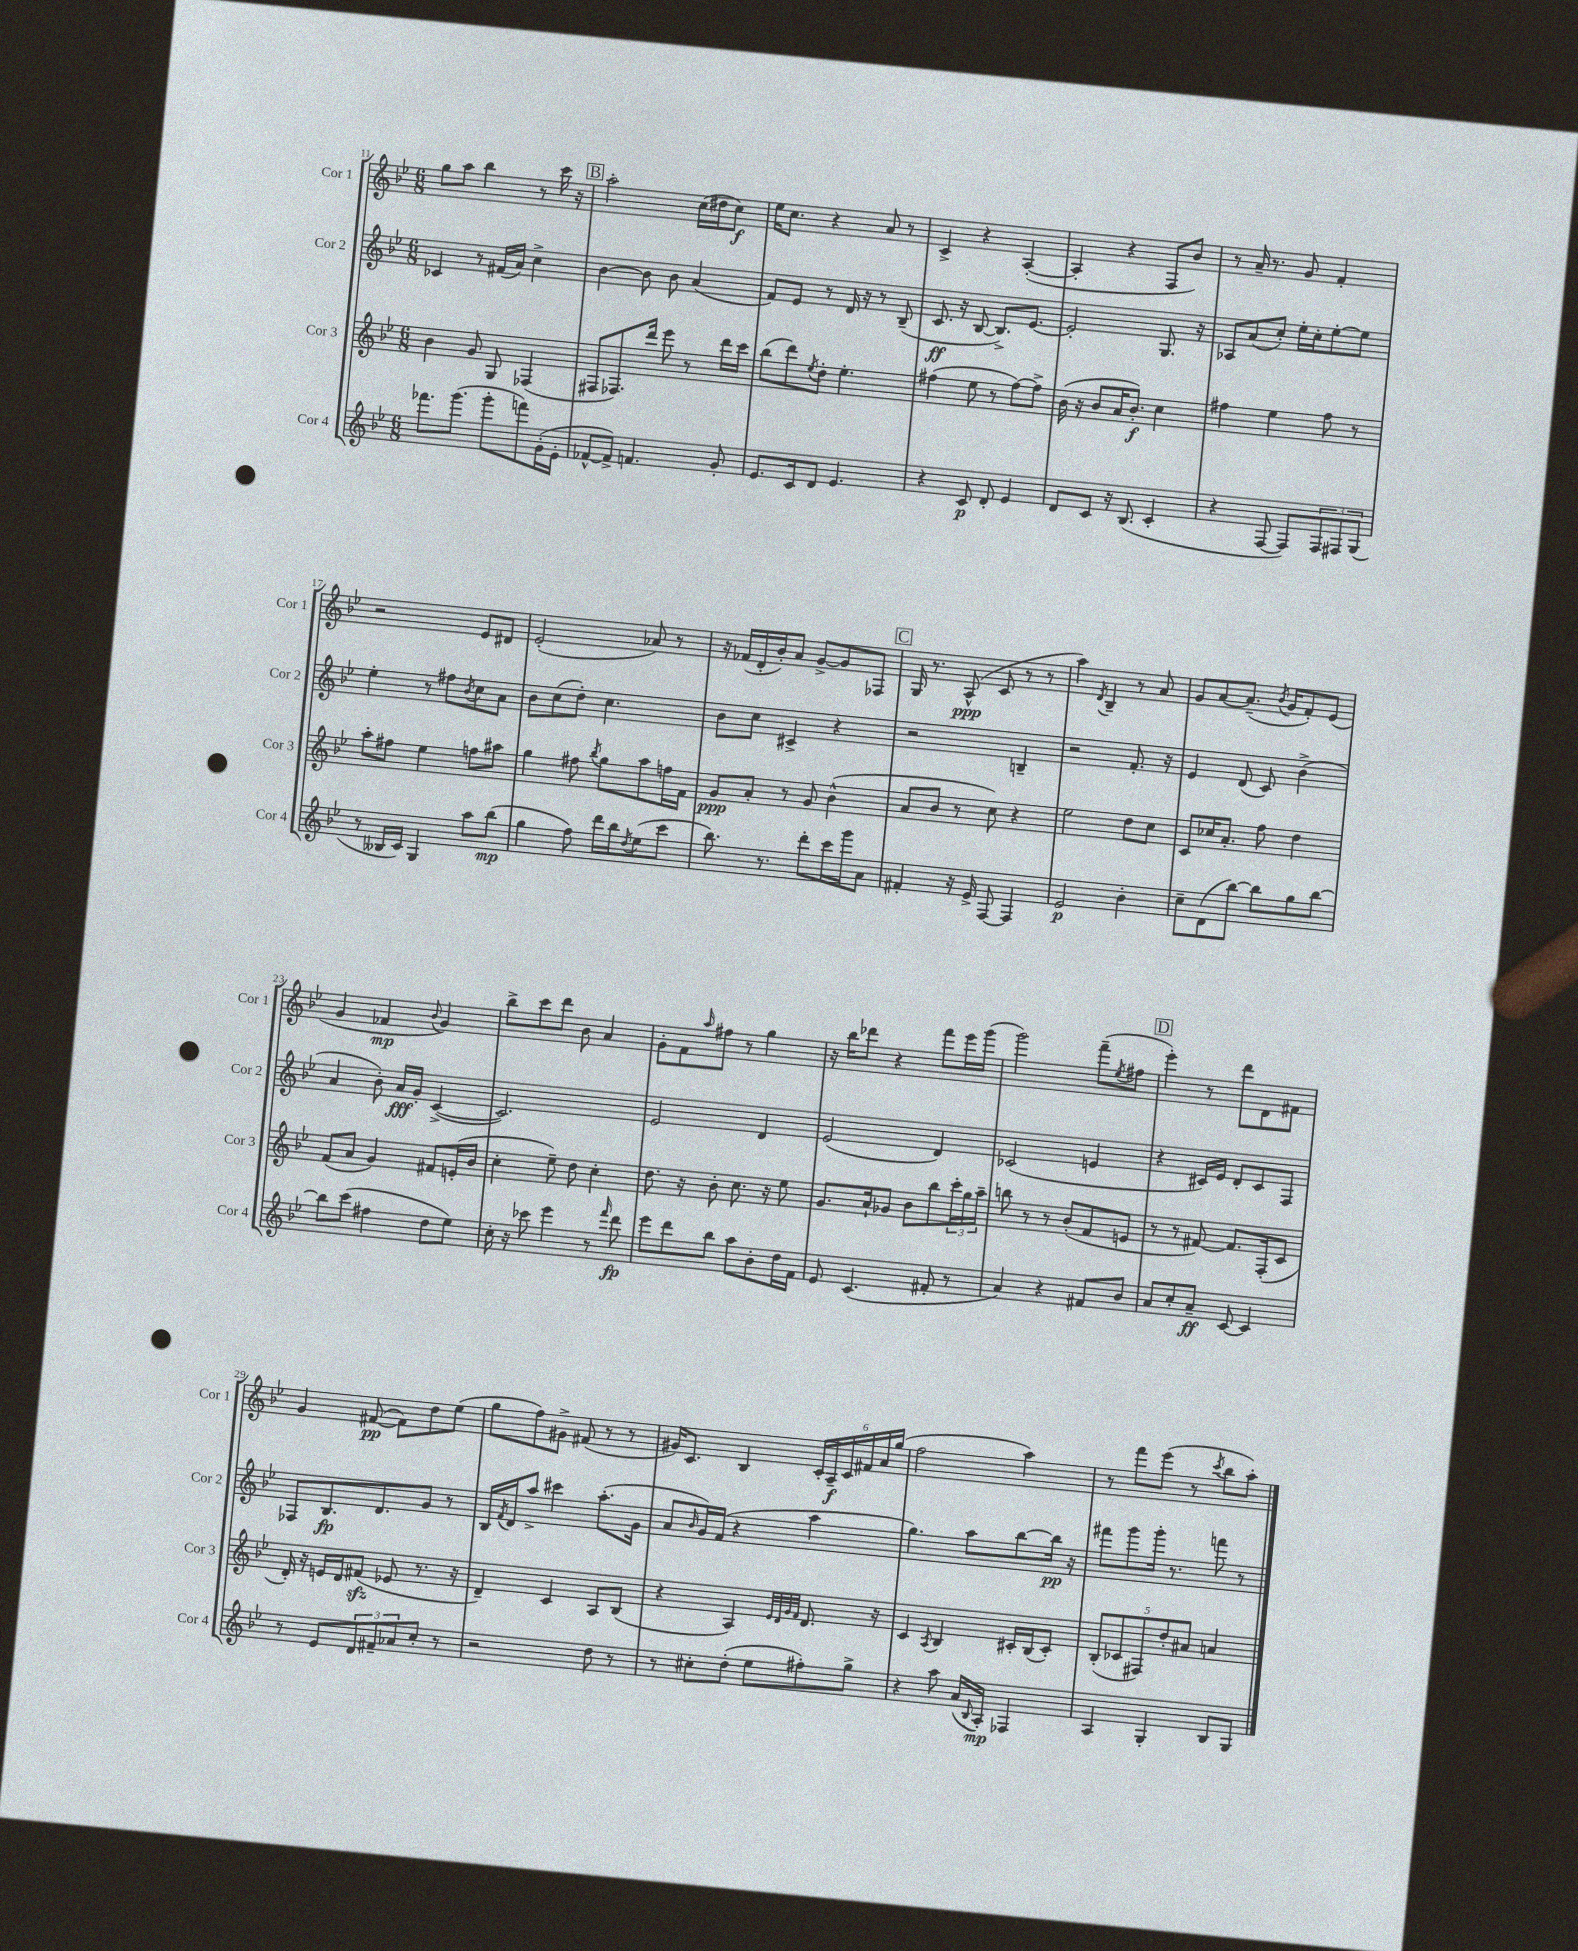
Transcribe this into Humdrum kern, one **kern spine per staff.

**kern	**dynam	**kern	**dynam	**kern	**dynam	**kern	**dynam
*part4	*part4	*part3	*part3	*part2	*part2	*part1	*part1
*staff4	*staff4	*staff3	*staff3	*staff2	*staff2	*staff1	*staff1
*I"Cor 4	*	*I"Cor 3	*	*I"Cor 2	*	*I"Cor 1	*
*I'Cor 4	*	*I'Cor 3	*	*I'Cor 2	*	*I'Cor 1	*
*clefG2	*	*clefG2	*	*clefG2	*	*clefG2	*
*k[b-e-]	*	*k[b-e-]	*	*k[b-e-]	*	*k[b-e-]	*
*M6/8	*	*M6/8	*	*M6/8	*	*M6/8	*
=11	=11	=11	=11	=11	=11	=11	=11
8.fff-X\L	.	4b-\	.	4c-X/	.	8gg\L	.
.	.	.	.	.	.	8aa\J	.
(8.ggg\J	.	.	.	.	.	.	.
.	.	8g/	.	8r	.	4bb-\	.
8ggg'\L	.	8G/	.	(16f#X/LL	.	.	.
.	.	.	.	16a/JJ)	.	.	.
8fffn\)	.	(4F-X/	.	4cc^\	.	8r	.
(16g'\L	.	.	.	.	.	16ccc\	.
16e-'\JJ	.	.	.	.	.	16r	.
!!LO:REH:place=s1:t=B
=12	=12	=12	=12	=12	=12	=12	=12
[8f-X^^/L	.	8F#X/L	.	[4b-\	.	2aa'\	.
8f-^/J])	.	8.F-X/)	.	.	.	.	.
4.fn/	.	.	.	8b-\]	.	.	.
.	.	16ddd/Jk	.	.	.	.	.
.	.	8eee-\	.	8b-\	.	.	.
.	.	8r	.	(4a/	.	(16cc\LL	.
.	.	.	.	.	.	16dd#X\J	.
8g'/	.	16ddd\LL	.	.	.	8cc\J)	f
.	.	16ccc\JJ	.	.	.	.	.
=13	=13	=13	=13	=13	=13	=13	=13
8.e-/L	.	(8bb-\L	.	8f/L)	.	16ee-\KL	.
.	.	.	.	.	.	8.cc\J	.
.	.	8ddd\)	.	8e-/J	.	.	.
16c/k	.	.	.	.	.	.	.
.	.	8qee-/	.	.	.	.	.
8d/J	.	8dd'\J	.	8r	.	4r	.
4.e-/	.	4.ee-'\	.	16d/	.	.	.
.	.	.	.	16r	.	.	.
.	.	.	.	8r	.	8a/	.
.	.	.	.	(8B-~/	.	8r	.
=14	=14	=14	=14	=14	=14	=14	=14
4r	.	(4ff#X\	.	8.c/	ff	4c^/	.
.	.	.	.	16r	.	.	.
8c/	p	8ee-\	.	[8B-/	.	4r	.
8d'/	.	8r	.	8.B-^/L])	.	.	.
4e-/	.	[8ff#\L)	.	.	.	([4A'/	.
.	.	.	.	[8.e-/J	.	.	.
.	.	8ff#^\J]	.	.	.	.	.
=15	=15	=15	=15	=15	=15	=15	=15
8d/L	.	(16b-\	.	2e-'/]	.	4A'/]	.
.	.	16r	.	.	.	.	.
8c/J	.	8b-/L	.	.	.	.	.
16r	.	16a/K	.	.	.	4r	.
(8.B-/	.	8.b-'/J)	f	.	.	.	.
4c'/	.	4cc\	.	8.G/	.	8F/L	.
.	.	.	.	.	.	8b-/J)	.
.	.	.	.	16r	.	.	.
=16	=16	=16	=16	=16	=16	=16	=16
4r	.	4ff#X\	.	8A-X/L	.	8r	.
.	.	.	.	(8a/	.	16a~/	.
.	.	.	.	.	.	8.r	.
[8F/	.	4ee-\	.	8cc'/J)	.	.	.
8F/L])	.	.	.	16ee-'\LL	.	8g/	.
.	.	.	.	16cc'\J	.	.	.
12F/	.	8ff#\	.	[8ee-'\	.	4f'/	.
12F#X/	.	.	.	.	.	.	.
.	.	8r	.	8ee-\J]	.	.	.
(12G/J	.	.	.	.	.	.	.
!!LO:LB:g=z
=17	=17	=17	=17	=17	=17	=17	=17
8r	.	8aa'\L	.	4ee-'\	.	2r	.
16B--X/LL	.	8ff#X\J	.	.	.	.	.
16c/JJ)	.	.	.	.	.	.	.
4G/	.	4ee-\	.	8r	.	.	.
.	.	.	.	8ff#X\L	.	.	.
.	.	.	.	8qb-/	.	.	.
8aa\L	.	8ffn\L	.	8cc\	.	8e-/L	.
(8bb-\J	mp	8aa#X\J	.	8a\J	.	8d#X/J	.
=18	=18	=18	=18	=18	=18	=18	=18
4gg\	.	4gg\	.	8b-\L	.	(2e-'/	.
.	.	.	.	(8cc\	.	.	.
8ff\)	.	8ff#X\	.	8dd'\J)	.	.	.
.	.	8qbb-/	.	.	.	.	.
16ddd\LL	.	8gg\L	.	4.cc\	.	.	.
16bb-\J	.	.	.	.	.	.	.
8qdd/	.	.	.	.	.	.	.
(8ee-\	.	8aa\	.	.	.	8a-X/)	.
8ccc\J	.	16ffn\L	.	.	.	8r	.
.	.	16f\JJ	.	.	.	.	.
=19	=19	=19	=19	=19	=19	=19	=19
8.bb-\)	.	8g/L	ppp	8b-\L	.	16r	.
.	.	.	.	.	.	(16f-X/LL	.
.	.	8a'/J	.	8cc\J	.	16d'/	.
8.r	.	.	.	.	.	16b-'/J)	.
.	.	8r	.	4c#X^/	.	8a/J	.
8ddd'\L	.	8g/	.	.	.	[8g^/L	.
16ccc\L	.	(4b-^^\	.	4r	.	8g/]	.
16ggg\J	.	.	.	.	.	.	.
8a\J	.	.	.	.	.	8F-X/J	.
!!LO:REH:place=s1:t=C
=20	=20	=20	=20	=20	=20	=20	=20
4f#X'/	.	8a/L	.	2r	.	16G/	.
.	.	.	.	.	.	8.r	.
.	.	8b-/J	.	.	.	.	.
16r	.	8r	.	.	.	(8A^^/	ppp
16e-^/	.	.	.	.	.	.	.
[8F/	.	8cc\)	.	.	.	8c/	.
4F/]	.	4r	.	4Bn~/	.	8r	.
.	.	.	.	.	.	8r	.
=21	=21	=21	=21	=21	=21	=21	=21
2e-/	p	2ee-\	.	2r	.	4aa\)	.
.	.	.	.	.	.	8qd/	.
.	.	.	.	.	.	4B-~/	.
4b-'\	.	8dd\L	.	8.f'/	.	8r	.
.	.	8cc\J	.	.	.	8a/	.
.	.	.	.	16r	.	.	.
=22	=22	=22	=22	=22	=22	=22	=22
8cc~\L	.	8c/L	.	4e-/	.	8g/L	.
(8d\	.	16cc-X/K	.	.	.	[8a/	.
.	.	8.a'/J	.	.	.	.	.
[8bb-\J)	.	.	.	(8d/	.	(8.a~/J]	.
8bb-\L]	.	8ff\	.	8c/)	.	.	.
.	.	.	.	.	.	8qb-/	.
.	.	.	.	.	.	16g/KL	.
8gg\	.	4dd\	.	(4b-^\	.	8f'/)	.
[8bb-\J	.	.	.	.	.	(8e-/J	.
!!LO:LB:g=z
=23	=23	=23	=23	=23	=23	=23	=23
8bb-\L]	.	(8f/L	.	4a/	.	4g/	.
(8ccc\J	.	8a/J	.	.	.	.	.
4ff#X\	.	4g/)	.	8b-'\)	.	4f-X/	mp
.	.	.	.	16a/LL	fff	.	.
.	.	.	.	16g'/JJ	.	.	.
.	.	.	.	.	.	8qqb-/	.
8dd\L	.	8f#X/L	.	([4c^/	.	4g/)	.
8ee-\J)	.	(16en'/L	.	.	.	.	.
.	.	16b-/JJ	.	.	.	.	.
=24	=24	=24	=24	=24	=24	=24	=24
16cc'\	.	4cc'\	.	2.c/])	.	8bb-^\L	.
16r	.	.	.	.	.	.	.
8ccc-X\	.	.	.	.	.	8ccc\	.
4eee-\	.	8ee-~\)	.	.	.	8ddd\J	.
.	.	8dd\	.	.	.	8b-\	.
8r	.	4cc'\	.	.	.	4a/	.
16qqfff/	.	.	.	.	.	.	.
8ddd\	fp	.	.	.	.	.	.
=25	=25	=25	=25	=25	=25	=25	=25
8eee-\L	.	8.dd\	.	2e-/	.	8g'\L	.
8ddd\	.	.	.	.	.	8f\	.
.	.	16r	.	.	.	.	.
.	.	.	.	.	.	16qqaa/	.
8bb-\J	.	8b-'\	.	.	.	8ff#X\J	.
8aa\L	.	8.cc\	.	.	.	8r	.
8b-'\	.	.	.	4d/	.	4gg\	.
.	.	16r	.	.	.	.	.
16dd\L	.	8ee-\	.	.	.	.	.
16f\JJ	.	.	.	.	.	.	.
=26	=26	=26	=26	=26	=26	=26	=26
8e-/	.	8.g/L	.	(2e-/	.	16r	.
.	.	.	.	.	.	16bb-\KL	.
(4.c/	.	.	.	.	.	8ddd-X\J	.
.	.	16a`/k	.	.	.	.	.
.	.	8g-X/J	.	.	.	4r	.
.	.	8b-\L	.	.	.	.	.
8f#X'/	.	8bb-\	.	4d/)	.	8fff\L	.
8r	.	24ccc'\L	.	.	.	16eee-\L	.
.	.	24gg\	.	.	.	.	.
.	.	.	.	.	.	(16ggg\JJ	.
.	.	24aa~\JJ	.	.	.	.	.
=27	=27	=27	=27	=27	=27	=27	=27
4a/)	.	8bbn\	.	(2c-X/	.	2ggg\)	.
.	.	8r	.	.	.	.	.
4r	.	8r	.	.	.	.	.
.	.	(8b-'/L	.	.	.	.	.
8f#X/L	.	8f/	.	4en/	.	(8fff~\L	.
.	.	.	.	.	.	8qee-/	.
8b-/J	.	8en/J	.	.	.	8ff#X\J	.
!!LO:REH:place=s1:t=D
=28	=28	=28	=28	=28	=28	=28	=28
8a/L	.	8r	.	4r	.	4eee-'\)	.
8cc'/	.	8r	.	.	.	.	.
8a~/J	ff	[8f#X/)	.	16c#X/LL)	.	8r	.
.	.	.	.	16e-/JJ	.	.	.
[8c/	.	8.f#/L]	.	8d'/L	.	8ddd\L	.
4c/]	.	.	.	8c#/	.	8d\	.
.	.	(16F'/k	.	.	.	.	.
.	.	8c/J	.	8F/J	.	8f#X\J	.
!!LO:LB:g=z
=29	=29	=29	=29	=29	=29	=29	=29
8r	.	16d'/)	.	8F-X/L	.	4g/	.
.	.	16r	.	.	.	.	.
8e-/L	.	16en/LL	.	8.B-/	fp	.	.
.	.	16d/J	.	.	.	.	.
12d/	.	(8f#Xzz/J	.	.	.	([8f#X/	pp
.	.	.	.	8.d/	.	.	.
12f#X~/	.	.	.	.	.	.	.
.	.	8e-X/	.	.	.	8f#\L])	.
12a-X/	.	.	.	.	.	.	.
8cc'/J	.	8.r	.	8g/J	.	8dd\	.
8r	.	.	.	8r	.	(8ee-\J	.
.	.	16r	.	.	.	.	.
=30	=30	=30	=30	=30	=30	=30	=30
2r	.	4d~/)	.	16B-/LL	.	8gg\L	.
.	.	.	.	8qf/	.	.	.
.	.	.	.	16d/J	.	.	.
.	.	.	.	8aa^/J	.	8ff\)	.
.	.	4c/	.	4ccc#X\	.	8g#X^\J	.
.	.	.	.	.	.	(8f#X/	.
8dd\	.	8A/L	.	(8.aa'\L	.	8r	.
8r	.	(8B-/J	.	.	.	8r	.
.	.	.	.	16g\Jk	.	.	.
=31	=31	=31	=31	=31	=31	=31	=31
8r	.	4r	.	8a/L	.	16g#X/KL)	.
.	.	.	.	.	.	8.c/J	.
.	.	.	.	16qqb-/	.	.	.
8cc#X'\L	.	.	.	16g/L)	.	.	.
.	.	.	.	(16f/JJ	.	.	.
(8dd'\J	.	4A/)	.	4r	.	4B-/	.
8ee-\L	.	.	.	.	.	.	.
.	.	32qqe-/LLL	.	.	.	.	.
.	.	32qqd/	.	.	.	.	.
.	.	32qqg/	.	.	.	.	.
.	.	32qqf/JJJ	.	.	.	.	.
8ff#X'\)	.	8.d/	.	4aa\	.	24c'/LL	.
.	.	.	.	.	.	24A~/	f
.	.	.	.	.	.	24c/	.
8gg^\J	.	.	.	.	.	24f#X/	.
.	.	.	.	.	.	24a/	.
.	.	16r	.	.	.	.	.
.	.	.	.	.	.	(24gg/JJ	.
=32	=32	=32	=32	=32	=32	=32	=32
4r	.	4c/	.	4.gg\)	.	2ff\	.
.	.	8qA/	.	.	.	.	.
8aa\	.	4B-/	.	.	.	.	.
(16a/LL	.	.	.	8aa\L	.	.	.
8qqB-/	.	.	.	.	.	.	.
16A'/JJ)	mp	.	.	.	.	.	.
4F-X/	.	16c#X'/LL	.	[8bb-\	.	4aa\)	.
.	.	(16B-/J	.	.	.	.	.
.	.	8c#'/J)	.	16bb-\Jk]	pp	.	.
.	.	.	.	16r	.	.	.
=33	=33	=33	=33	=33	=33	=33	=33
4A/	.	(10B-'/L	.	8fff#X\L	.	8r	.
.	.	10c-X/	.	.	.	.	.
.	.	.	.	8ggg\	.	8fff\L	.
.	.	10F#X/)	.	.	.	.	.
4G'/	.	.	.	16ggg'\Jk	.	(8eee-\J	.
.	.	10dd'/	.	.	.	.	.
.	.	.	.	8.r	.	.	.
.	.	.	.	.	.	8r	.
.	.	10a#X/J	.	.	.	.	.
.	.	.	.	.	.	8qccc/	.
8B-/L	.	4an/	.	8fffn\	.	8bb-\L	.
8G/J	.	.	.	8r	.	8aa'\J)	.
==	==	==	==	==	==	==	==
*-	*-	*-	*-	*-	*-	*-	*-
